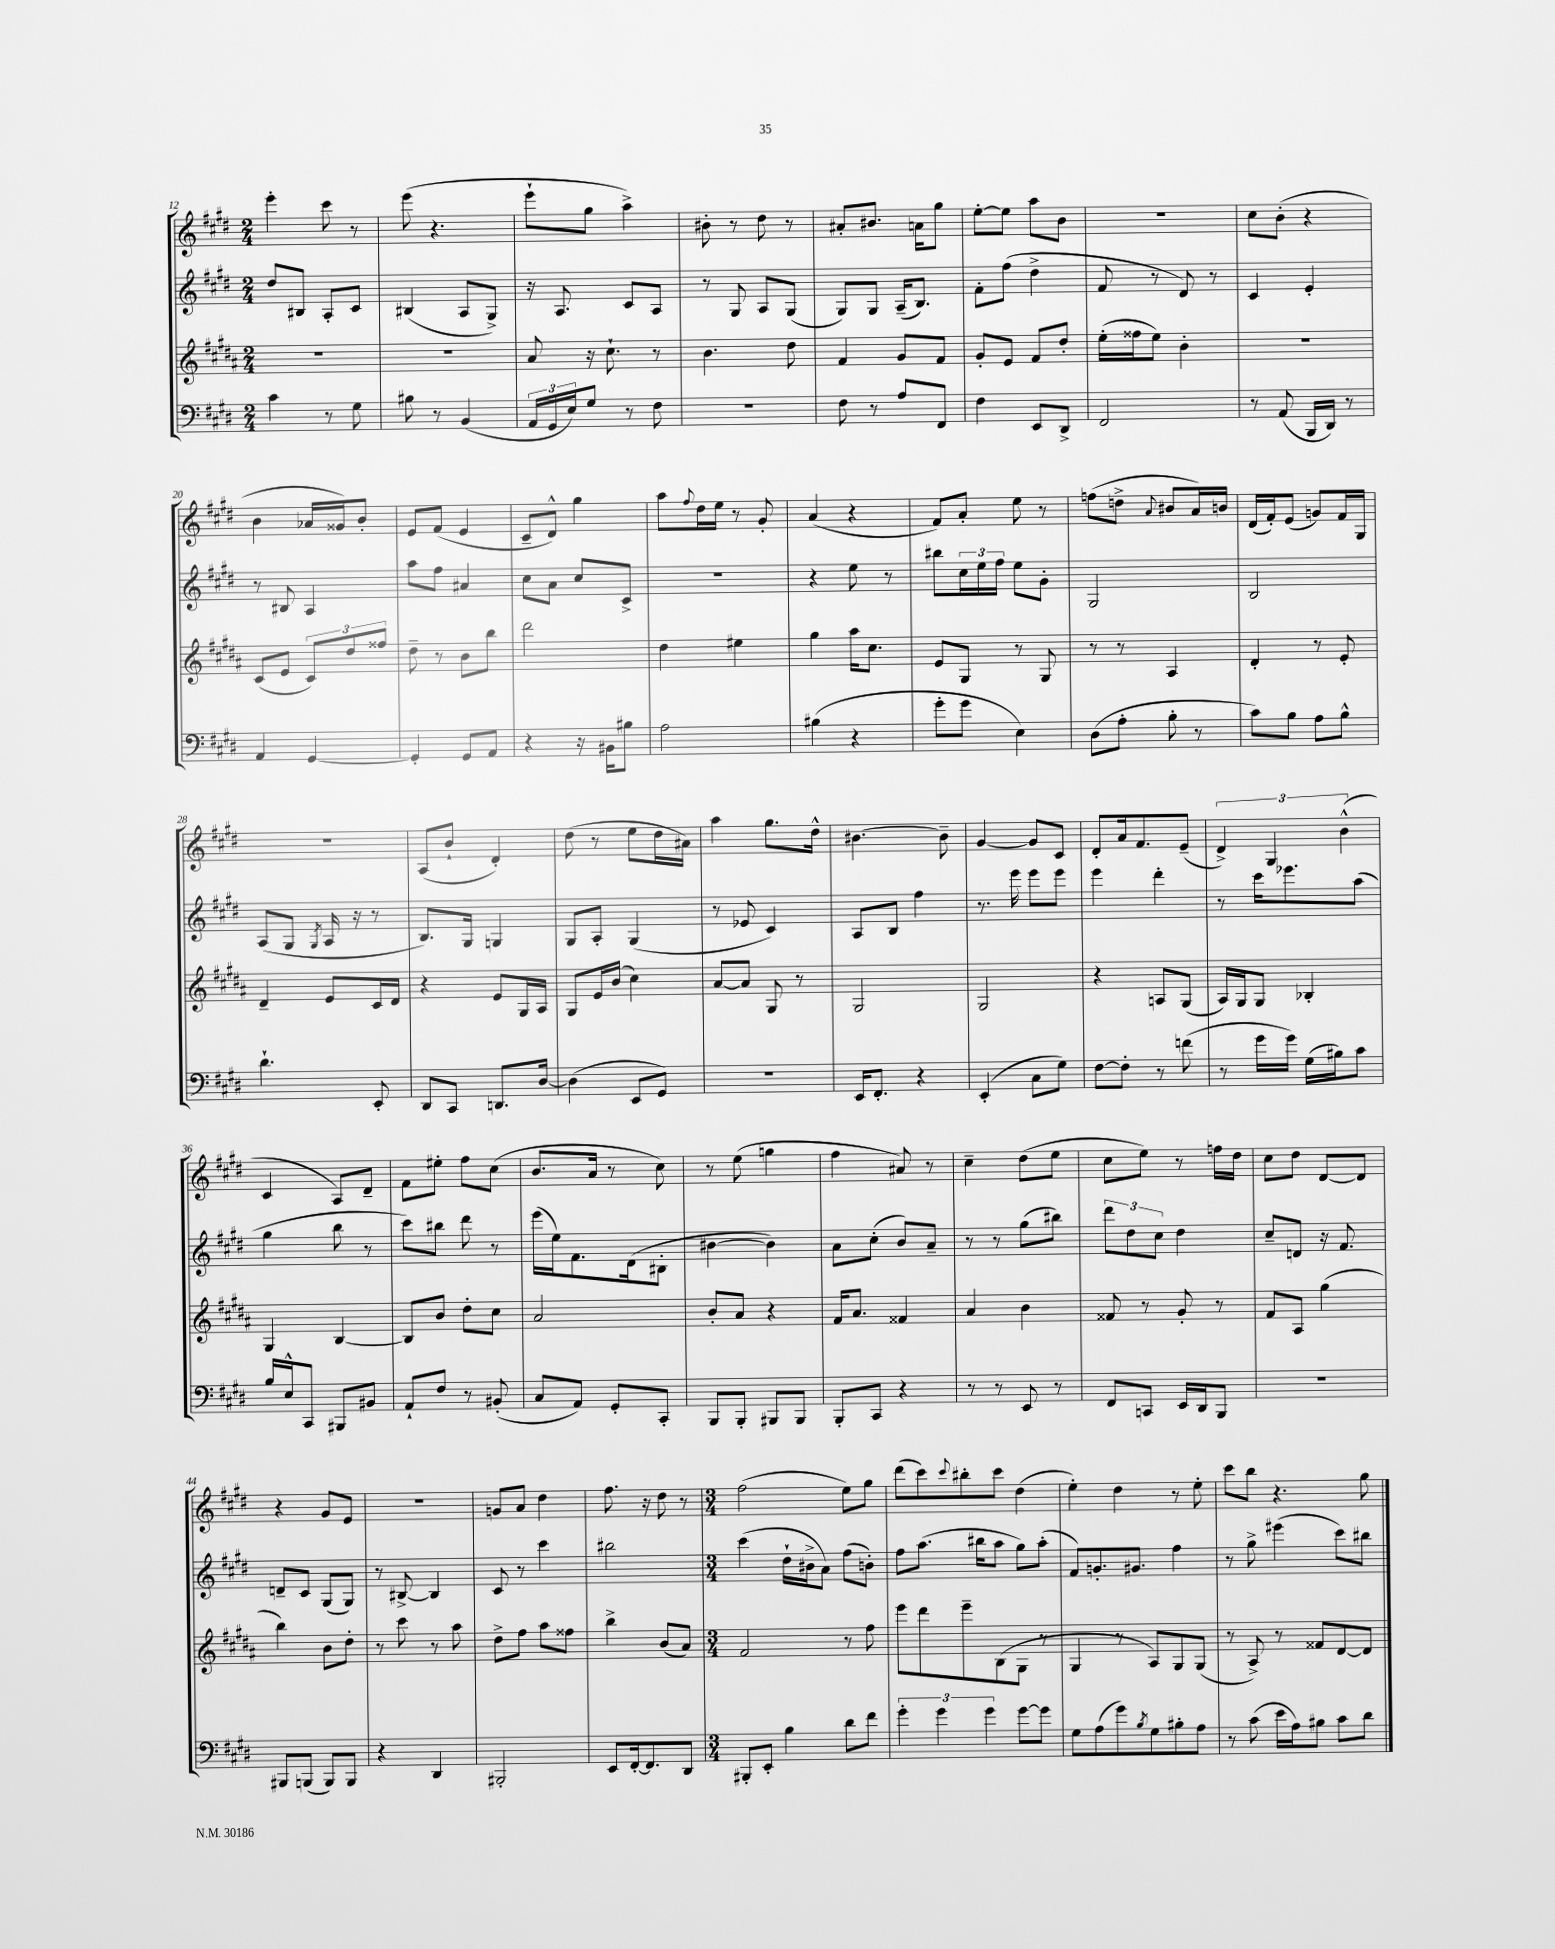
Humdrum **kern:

**kern	**kern	**kern	**kern
*staff4	*staff3	*staff2	*staff1
*clefF4	*clefG2	*clefG2	*clefG2
*k[f#c#g#d#]	*k[f#c#g#d#a#]	*k[f#c#g#d#]	*k[f#c#g#d#]
*M2/4	*M2/4	*M2/4	*M2/4
4c#	2r	8dd#	4eee'
.	.	8B#	.
8r	.	8A'	8ccc#
8G#	.	8c#	8r
=	=	=	=
8B#	2r	(4B#	(8eee
8r	.	.	4.r
(4BB	.	8A	.
.	.	8G#^)	.
=	=	=	=
24AA	8a#	16r	8eee`
24GG#	.	.	.
.	.	8.A	.
24E)	.	.	.
8G#	16r	.	8gg#
.	8.cc#`	.	.
8r	.	8c#	4aa^)
8F#	8r	8A	.
=	=	=	=
2r	4.b	8r	8b#'
.	.	8G#	8r
.	.	8A	8dd#
.	8dd#	(8G#	8r
=	=	=	=
8F#	4f#	8G#)	8a#'
8r	.	8G#	8.b#
8A	8g#	(16A~	.
.	.	8.B)	16a
8FF#	8f#	.	8gg#
=	=	=	=
4F#	8g#'	8f#'	[8ee'
.	8e	(8ff#	8ee]
8EE	8f#	4dd#^	8aa
8DD#^	8dd#'	.	8b
=	=	=	=
2FF#	(16ee'	8f#	2r
.	16ff##	.	.
.	8ee)	8r	.
.	4b'	8d#)	.
.	.	8r	.
=	=	=	=
8r	2r	4c#	8cc#
(8AA	.	.	(8b'
16BBB	.	4e'	4r
16DD#)	.	.	.
8r	.	.	.
=	=	=	=
4AA	(8c#	8r	4b
.	8e	8B#	.
[4GG#	12c#)	4A	16a-
.	.	.	16g##)
.	12dd#	.	.
.	.	.	8b'
.	12ff##	.	.
=	=	=	=
4GG#']	8dd#~	8aa	8e
.	8r	8ff#	(8f#
8GG#	8b	4a#	4e
8AA	8bb	.	.
=	=	=	=
4r	2ddd#	8cc#	8c#~
.	.	8a	8d#^^)
16r	.	8cc#	4gg#
16BB#	.	.	.
8B#	.	8c#^	.
=	=	=	=
2A	4dd#	2r	8aa
.	.	.	8qqff#
.	.	.	16dd#
.	.	.	16ee
.	4ee#	.	8r
.	.	.	8g#'
=	=	=	=
(4B#	4gg#	4r	(4a
4r	16aa#	8ee	4r
.	8.cc#	.	.
.	.	8r	.
=	=	=	=
8g#'	8e	8bb#	8f#)
8g#	8G#	24cc#	8a'
.	.	24ee	.
.	.	24ff#	.
4E)	8r	8ee	8ee
.	8G#	8g#'	8r
=	=	=	=
(8D#	8r	2G#	(8ff
8A'	8r	.	8dd^
.	.	.	8qqa
8B'	4A#	.	8b#
8r	.	.	16a)
.	.	.	16b
=	=	=	=
8c#)	4d#'	2B	(16d#
.	.	.	16f#')
8B	.	.	(8e
8A	8r	.	8g)
8B^^	8e'	.	16f#
.	.	.	16G#
=	=	=	=
4.d#`	4d#~	(8A	2r
.	.	8G#	.
.	.	8qG#	.
.	8e	16A	.
.	.	16r	.
8EE'	16c#	8r	.
.	16d#	.	.
=	=	=	=
8DD#	4r	8.B)	(8A
8CC#	.	.	8b`
.	.	16G#	.
8.DD	8e	4G	4d#')
.	16G#	.	.
[16D#	16A#	.	.
=	=	=	=
(4D#]	8G#	8G#	(8dd#
.	16e	8A'	8r
.	(16b	.	.
8EE	4cc#)	(4G#	8ee
8GG#)	.	.	16dd#
.	.	.	16a#)
=	=	=	=
2r	[8a#	8r	4aa
.	8a#]	8e-	.
.	8G#	4c#)	8.gg#
.	8r	.	.
.	.	.	16dd#^^
=	=	=	=
16EE	2G#	8A	[4.b#
8.FF#'	.	.	.
.	.	8B	.
4r	.	4ff#	.
.	.	.	8b#~]
=	=	=	=
(4EE'	2G#	8.r	[4g#
.	.	16eee	.
8C#	.	8eee	8g#]
8G#)	.	8eee	8c#
=	=	=	=
[8F#	4r	4eee	8d#'
8F#']	.	.	16a
.	.	.	8.f#
8r	8A	4ddd#'	.
(8f	(8G#	.	(8e~
=	=	=	=
8r	16A#)	8r	6d#^)
.	16G#	.	.
16g#	8G#	16ccc#	.
.	.	.	6G#
16g#)	.	8.eee-	.
(16G#	4B-'	.	.
16B#)	.	.	.
.	.	.	(6b^^
8c#	.	(8aa	.
=	=	=	=
16B	4G#	4gg#	4c#
16E^^	.	.	.
8CC#	.	.	.
8BBB#	[4B	8bb	8A)
8BB#	.	8r	8d#~
=	=	=	=
8AA`	8B]	8ccc#)	8f#
8F#	8b	8bb#	8ee#'
8r	8dd#'	8ddd#	8ff#
(8BB#'	8cc#	8r	(8cc#
=	=	=	=
8C#	2a#	(16eee	8.b
.	.	16ee)	.
8AA)	.	8.f#	.
.	.	.	16a
8GG#'	.	.	8r
.	.	(16d#	.
8CC#'	.	8B#'	8cc#)
=	=	=	=
8BBB	8b'	[4b#	8r
8BBB'	8a#	.	(8ee
8BBB#	4r	4b#])	4gg
8BBB#	.	.	.
=	=	=	=
8BBB'	16f#	8a	4ff#
.	8.a#	.	.
8CC#	.	(8cc#'	.
4r	4f##	8b)	8a#)
.	.	8a~	8r
=	=	=	=
8r	4a#	8r	4cc#~
8r	.	8r	.
8EE	4b	(8gg#	(8dd#
8r	.	8bb#)	8ee
=	=	=	=
8FF#	8f##	12ddd#	8cc#
.	.	12dd#	.
8CC	8r	.	8ee)
.	.	12cc#	.
16EE	8g#'	4dd#	8r
16DD#	.	.	.
8BBB	8r	.	16ff
.	.	.	16dd#
=	=	=	=
2r	8f#	8cc#~	8cc#
.	8A#	8d	8dd#
.	(4gg#	16r	[8d#
.	.	8.f#	.
.	.	.	8d#]
=	=	=	=
8BBB#	4bb)	8d~	4r
(8BBB	.	8c#	.
8BBB)	8b	(8G#	8g#
8BBB	8dd#'	8G#)	8e
=	=	=	=
4r	8r	8r	2r
.	8ccc#	[8B#^	.
4DD#	8r	4B#]	.
.	8aa#	.	.
=	=	=	=
2BBB#'	8dd#^	8c#	8g
.	8ff#	8r	8a
.	8aa#	4ccc#	4dd#
.	8ff##	.	.
=	=	=	=
8EE	4bb^	2bb#	8.ff#
[16FF#'	.	.	.
8.FF#]	.	.	16r
.	(8b	.	8dd#
8DD#	8a#)	.	8r
=	=	=	=
*M3/4	*M3/4	*M3/4	*M3/4
8BBB#'	2f#	(4ccc#	(2ff#
8EE'	.	.	.
4B	.	16dd#`	.
.	.	16b#^	.
.	.	8a)	.
8d#	8r	(8ff#	8ee)
8f#	8ff#	8b')	8gg#
=	=	=	=
6g#'	8eee	8ff#	(8ddd#
.	8ddd#	(8.aa	8ccc#)
6g#	.	.	.
.	.	.	8qqccc#
.	8eee~	.	8bb#'
.	.	16bb#	.
6g#	.	.	.
.	(8B	8aa	8ccc#
[8g#	8G#	8gg#)	(4dd#
8g#]	8r	(8aa'	.
=	=	=	=
8G#	4G#	8f#)	4ee')
(8A	.	8.g'	.
8g#)	8r	.	4dd#
.	.	8.g#	.
8qB	.	.	.
8G#	8A#)	.	.
8B#'	8G#	4ff#	8r
8A	(8G#	.	8ee'
=	=	=	=
8r	8r	8r	8ccc#
(8c#	8A#^)	8gg#^	8bb
16e	8r	(4eee#	4.r
16A)	.	.	.
8B#	8f##	.	.
8c#	[8d#	8ccc#)	.
8d#	8d#]	8bb#	8gg#
==	==	==	==
*-	*-	*-	*-
